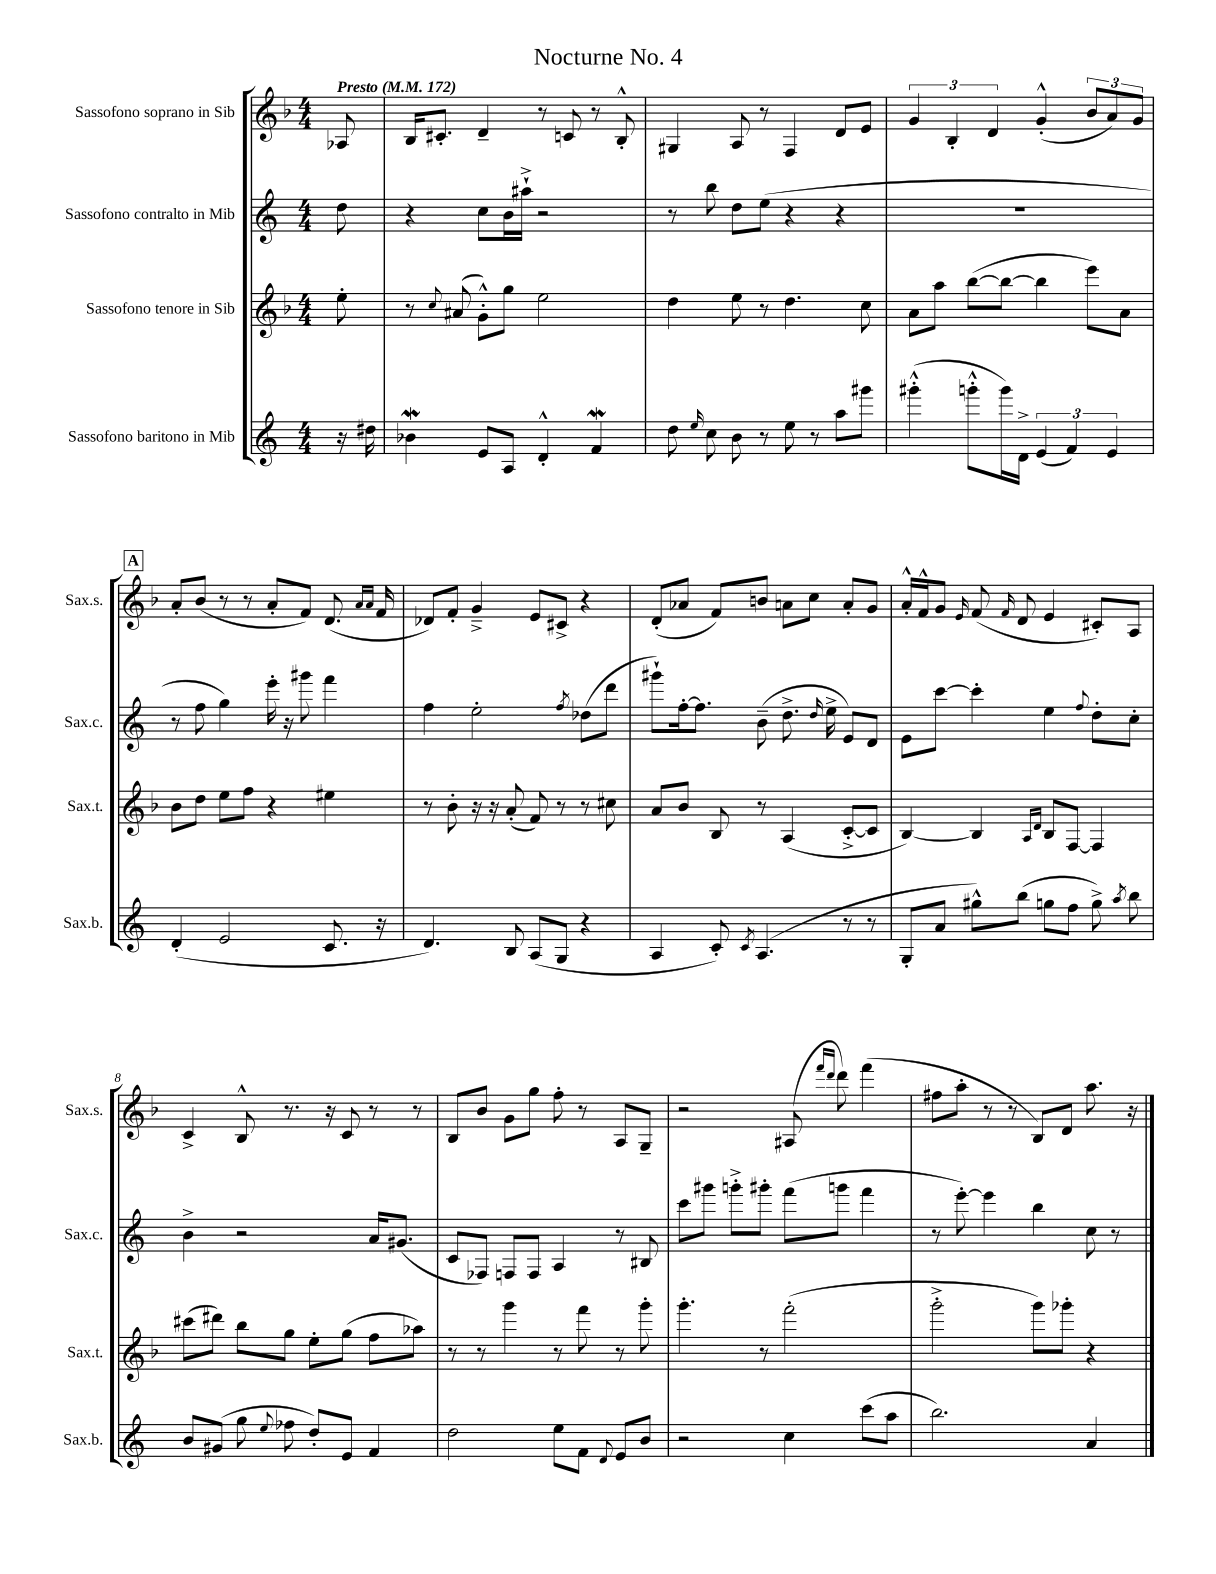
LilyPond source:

\header { title = "Nocturne No. 4" }
<<
\new StaffGroup <<
\new Staff = "s0" \with { instrumentName = "Sassofono soprano in Sib" shortInstrumentName = "Sax.s." } {
    \clef treble \key f \major \numericTimeSignature \time 4/4 \partial 8 \tempo "Presto" 4 = 172
    \autoBeamOff aes8 |
    bes16[ cis'8.]-. d'4-- r8 c'8 r8 bes8-.-^ |
    gis4 a8 r8 f4 d'8[ e'8] |
    \tuplet 3/2 { g'4 bes4-. d'4 } g'4-.-^( \tuplet 3/2 { bes'8[ a'8) g'8] } |
    \mark \markup { \box "A" } a'8[-. bes'8]( r8 r8 a'8[-. f'8]) d'8.( \grace { a'16[ a'16] } f'16 |
    des'8[) f'8]-. g'4---> e'8[ cis'8]-> r4 |
    d'8[-.( aes'8] f'8[) b'8] a'8[ c''8] a'8[-. g'8] |
    a'16[-.-^ f'16-^ g'8] \grace { e'16 } f'8( \grace { f'16 } d'8 e'4 cis'8[-.) a8] |
    c'4-> bes8-^ r8. r16 c'8 r8 r8 |
    bes8[ bes'8] g'8[ g''8] f''8-. r8 a8[ g8]-- |
    r2 ais8( \grace { f'''16[ d'''16] } d'''8) f'''4( |
    fis''8[ a''8]-. r8 r8 bes8[) d'8] a''8. r16 \bar "|." |
}
\new Staff = "s1" \with { instrumentName = "Sassofono contralto in Mib" shortInstrumentName = "Sax.c." } {
    \clef treble \key c \major \numericTimeSignature \time 4/4 \partial 8
    \autoBeamOff d''8 |
    r4 c''8[ b'16 ais''16]-!-> r2 |
    r8 b''8 d''8[ e''8]( r4 r4 |
    R1 |
    \mark \markup { \box "A" } r8 f''8 g''4) e'''16-. r16 gis'''8 f'''4 |
    f''4 e''2-. \acciaccatura { f''8 } des''8[( d'''8] |
    gis'''8[-!) f''16~-. f''8.] b'8--( d''8.-> \grace { d''16 } e''16-> e'8[) d'8] |
    e'8[ c'''8]~ c'''4-. e''4 \appoggiatura { f''8 } d''8[-. c''8]-. |
    b'4-> r2 a'16[ gis'8.]( |
    c'8[ fes8]) f8[ f8] a4 r8 bis8 |
    c'''8[ gis'''8] g'''8[-.-> gis'''8]-. f'''8[( g'''8] f'''4 |
    r8 e'''8~-.) e'''4 b''4 c''8 r8 \bar "|." |
}
\new Staff = "s2" \with { instrumentName = "Sassofono tenore in Sib" shortInstrumentName = "Sax.t." } {
    \clef treble \key f \major \numericTimeSignature \time 4/4 \partial 8
    \autoBeamOff e''8-. |
    r8 \appoggiatura { c''8 } ais'8( g'8[-.-^) g''8] e''2 |
    d''4 e''8 r8 d''4. c''8 |
    a'8[ a''8] bes''8[~( bes''8]~ bes''4 e'''8[) a'8] |
    \mark \markup { \box "A" } bes'8[ d''8] e''8[ f''8] r4 eis''4 |
    r8 bes'8-. r16 r16 a'8-.( f'8) r8 r8 cis''8 |
    a'8[ bes'8] bes8 r8 a4( c'8[~-.-> c'8] |
    bes4~) bes4 \grace { a16[ d'16] } bes8[ f8]~ f4 |
    cis'''8[( dis'''8]) bes''8[ g''8] e''8[-. g''8]( f''8[ aes''8]) |
    r8 r8 g'''4 r8 f'''8 r8 g'''8-. |
    g'''4.-. r8 f'''2-.( |
    g'''2-.-> g'''8[) ges'''8]-. r4 \bar "|." |
}
\new Staff = "s3" \with { instrumentName = "Sassofono baritono in Mib" shortInstrumentName = "Sax.b." } {
    \clef treble \key c \major \numericTimeSignature \time 4/4 \partial 8
    \autoBeamOff r16 dis''16 |
    bes'4\mordent e'8[ a8] d'4-.-^ f'4\mordent |
    d''8 \grace { e''16 } c''8 b'8 r8 e''8 r8 a''8[ gis'''8] |
    gis'''4-.-^( g'''8[-.-^ g'''16) d'16]-> \tuplet 3/2 { e'4( f'4) e'4 } |
    \mark \markup { \box "A" } d'4-.( e'2 c'8. r16 |
    d'4.) b8 a8[( g8] r4 |
    a4 c'8-.) \acciaccatura { c'8 } a4.( r8 r8 |
    g8[-. a'8] gis''8[-^) b''8]( g''8[ f''8] g''8->) \acciaccatura { a''8 } b''8 |
    b'8[ gis'8]( g''8 \appoggiatura { e''8 } fes''8 d''8[-.) e'8] f'4 |
    d''2 e''8[ f'8] \appoggiatura { d'8 } e'8[ b'8] |
    r2 c''4 c'''8[( a''8] |
    b''2.) a'4 \bar "|." |
}
>>
>>
